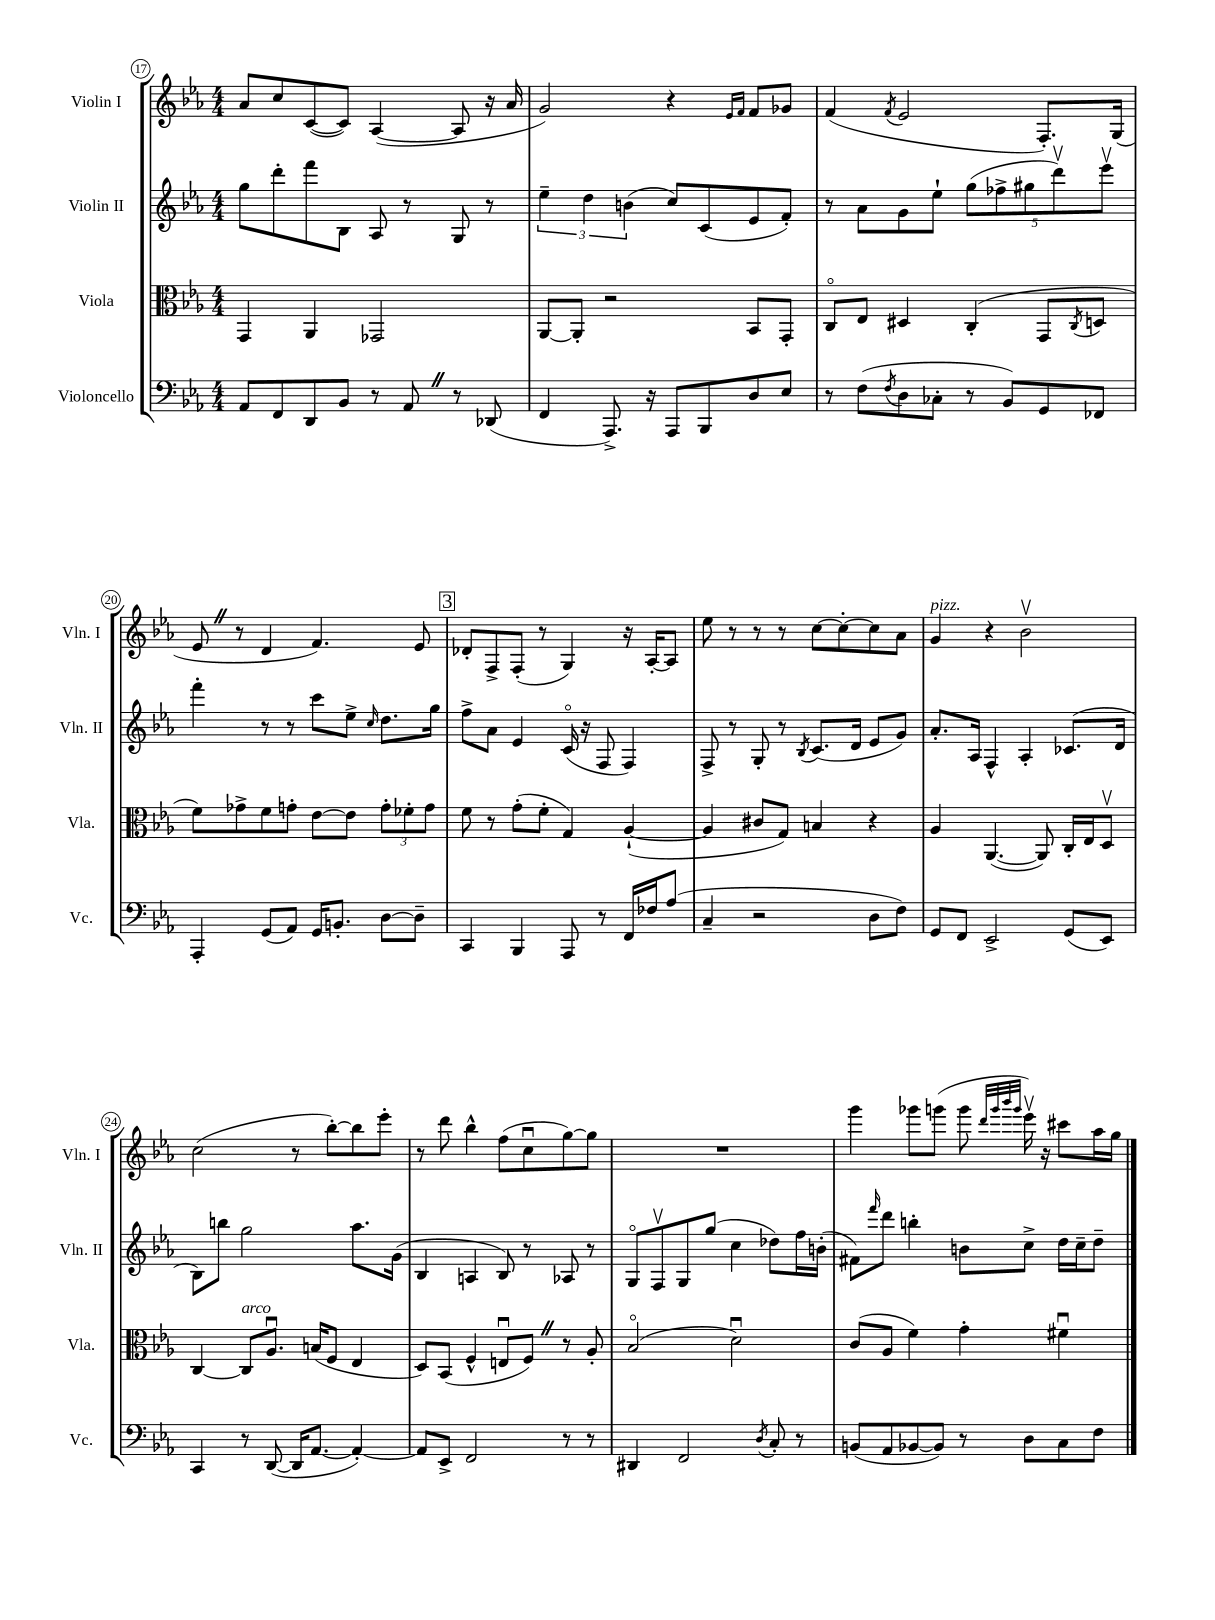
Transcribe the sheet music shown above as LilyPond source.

<<
\new StaffGroup <<
\new Staff = "s0" \with { instrumentName = "Violin I" shortInstrumentName = "Vln. I" } {
    \clef treble \key ees \major \numericTimeSignature \time 4/4
    aes'8 c''8 c'8~( c'8) aes4~( aes8 r16 aes'16 |
    g'2) r4 \grace { ees'16 f'16 } f'8 ges'8 |
    f'4( \acciaccatura { f'8 } ees'2 f8.-.) g16( |
    ees'8 \once \override BreathingSign.text = \markup { \musicglyph "scripts.caesura.straight" } \breathe r8 d'4 f'4.) ees'8 |
    \mark \markup { \box "3" } des'8-. f8-> f8-.( r8 g4) r16 aes16~-. aes8 |
    ees''8 r8 r8 r8 c''8~ c''8~-. c''8 aes'8 |
    g'4^\markup { \italic "pizz." } r4 bes'2\upbow |
    c''2( r8 bes''8~-.) bes''8 ees'''8-. |
    r8 d'''8 bes''4-^ f''8( c''8\downbow g''8~) g''8 |
    R1 |
    g'''4 ges'''8 g'''8( g'''8 \grace { d'''32 g'''32 bes'''32 g'''32 } ees'''16\upbow) r16 cis'''8 aes''16 g''16 \bar "|." |
}
\new Staff = "s1" \with { instrumentName = "Violin II" shortInstrumentName = "Vln. II" } {
    \clef treble \key ees \major \numericTimeSignature \time 4/4
    g''8 d'''8-. f'''8 bes8 aes8 r8 g8 r8 |
    \tuplet 3/2 { ees''4-- d''4 b'4( } c''8) c'8( ees'8 f'8-.) |
    r8 aes'8 g'8 ees''8-! \tuplet 5/4 { g''8( fes''8-> gis''8 d'''8\upbow) ees'''8\upbow } |
    f'''4-. r8 r8 c'''8 ees''8-> \grace { c''16 } d''8. g''16 |
    \mark \markup { \box "3" } f''8-> aes'8 ees'4 c'16\flageolet( r16 f8 f4) |
    f8-> r8 g8-. r8 \acciaccatura { bes8 } c'8.( d'16 ees'8 g'8) |
    aes'8.-. aes16 f4-^ aes4-. ces'8.( d'16 |
    bes8) b''8 g''2 aes''8. g'16( |
    bes4 a4 bes8) r8 aes8 r8 |
    g8\flageolet f8\upbow g8 g''8( c''4 des''8) f''16 b'16-.( |
    fis'8) \grace { f'''16 } d'''8 b''4-. b'8 c''8-> d''16 c''16-- d''8-- \bar "|." |
}
\new Staff = "s2" \with { instrumentName = "Viola" shortInstrumentName = "Vla." } {
    \clef alto \key ees \major \numericTimeSignature \time 4/4
    g,4 aes,4 ges,2 |
    aes,8~ aes,8-. r2 bes,8 g,8-. |
    c8\flageolet ees8 dis4 c4-.( g,8 \acciaccatura { c8 } d8 |
    f'8) ges'8-> f'8 g'8-. ees'8~ ees'8 \tuplet 3/2 { g'8-. fes'8-. g'8 } |
    \mark \markup { \box "3" } f'8 r8 g'8-.( f'8-. g4) aes4~-!( |
    aes4 cis'8 g8) b4 r4 |
    aes4 aes,4.~( aes,8) c16-. ees16 d8\upbow |
    c4~ c8^\markup { \italic "arco" } aes8.\downbow b16( f8 ees4 |
    d8) bes,8( f4-^ e8\downbow f8) \once \override BreathingSign.text = \markup { \musicglyph "scripts.caesura.straight" } \breathe r8 aes8-. |
    bes2\flageolet( d'2\downbow) |
    c'8( aes8 f'4) g'4-. fis'4\downbow \bar "|." |
}
\new Staff = "s3" \with { instrumentName = "Violoncello" shortInstrumentName = "Vc." } {
    \clef bass \key ees \major \numericTimeSignature \time 4/4
    aes,8 f,8 d,8 bes,8 r8 aes,8 \once \override BreathingSign.text = \markup { \musicglyph "scripts.caesura.straight" } \breathe r8 des,8( |
    f,4 aes,,8.->) r16 aes,,8 bes,,8 d8 ees8 |
    r8 f8( \acciaccatura { f8 } d8 ces8-. r8 bes,8) g,8 fes,8 |
    aes,,4-. g,8( aes,8) g,16 b,8.-. d8~ d8-- |
    \mark \markup { \box "3" } c,4 bes,,4 aes,,8 r8 f,16 fes16 aes8( |
    c4-- r2 d8 f8) |
    g,8 f,8 ees,2-> g,8( ees,8) |
    c,4 r8 d,8~( d,16 aes,8.~ aes,4~-.) |
    aes,8 ees,8-> f,2 r8 r8 |
    dis,4 f,2 \acciaccatura { d8 } c8-. r8 |
    b,8( aes,8 bes,8~ bes,8) r8 d8 c8 f8 \bar "|." |
}
>>
>>
\layout { \context { \Score currentBarNumber = #17 \override BarNumber.stencil = #(make-stencil-circler 0.1 0.3 ly:text-interface::print) } }
